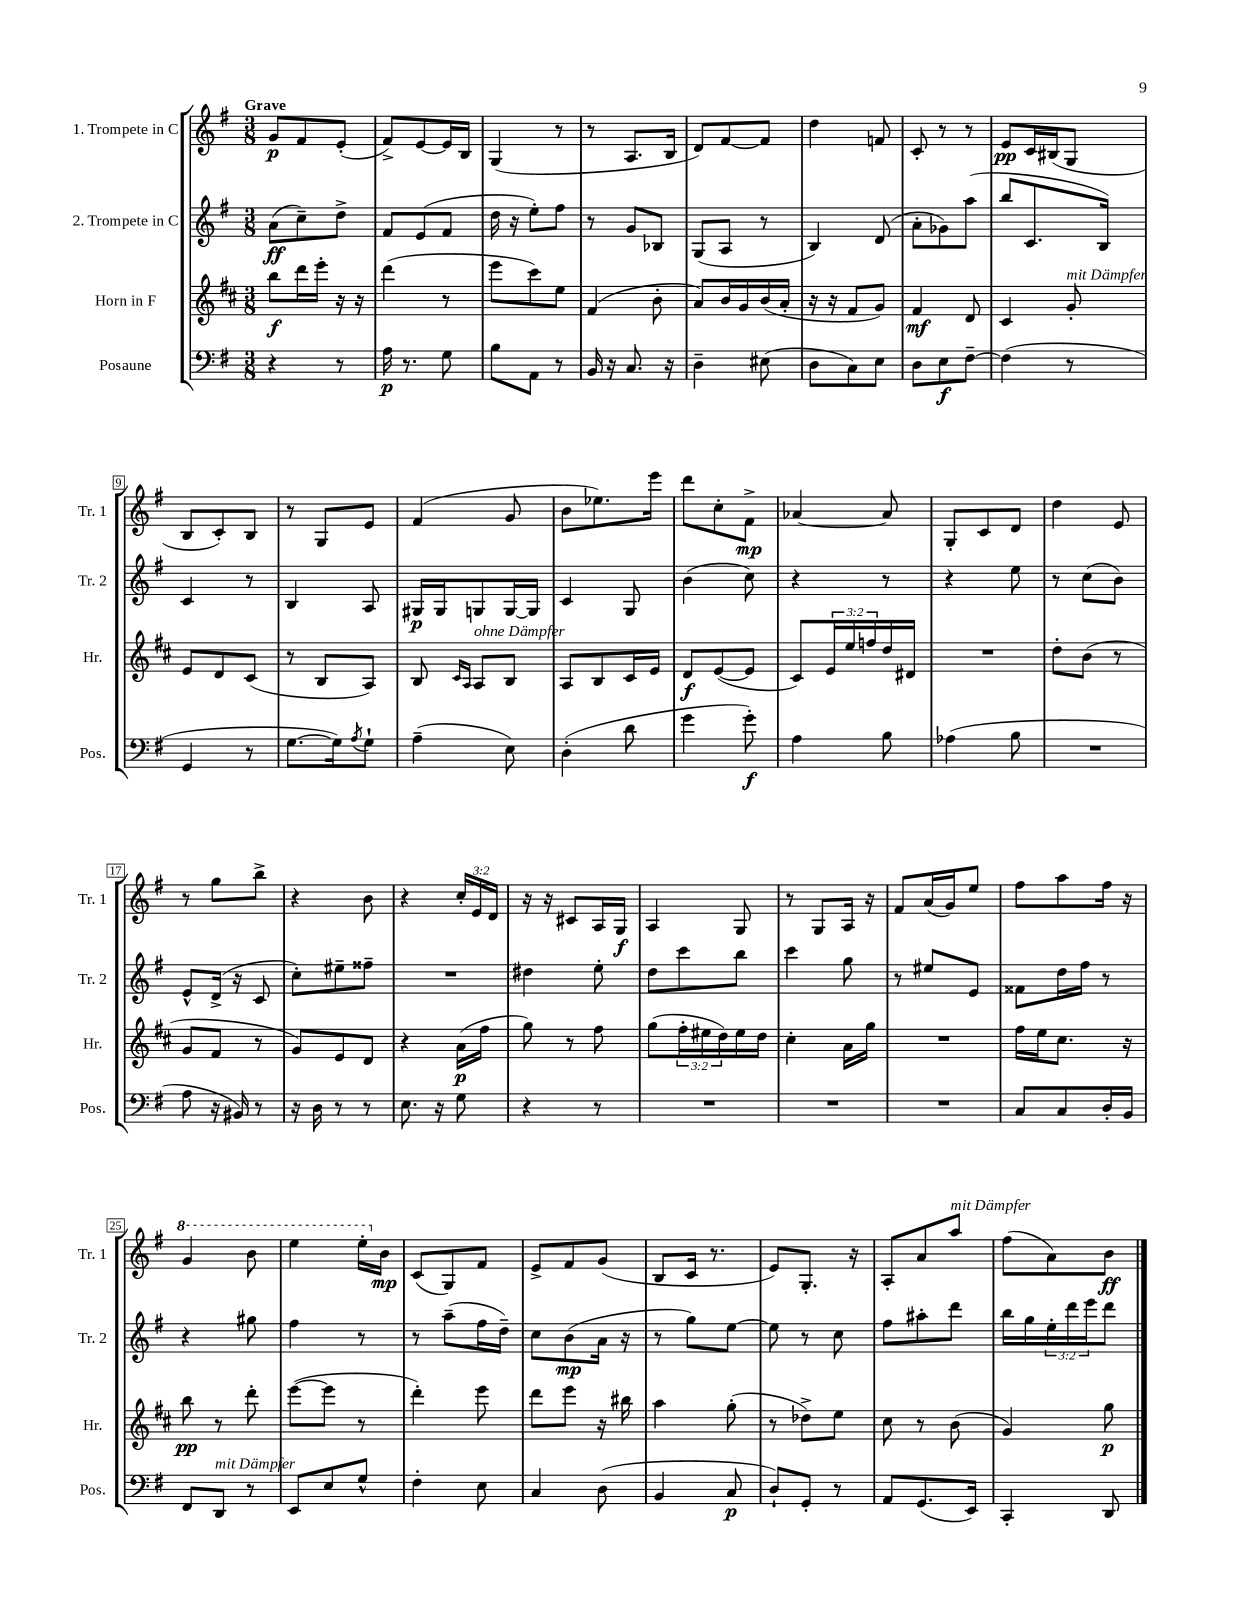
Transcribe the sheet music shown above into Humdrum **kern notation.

**kern	**dynam	**kern	**dynam	**kern	**dynam	**kern	**dynam
*part4	*part4	*part3	*part3	*part2	*part2	*part1	*part1
*staff4	*staff4	*staff3	*staff3	*staff2	*staff2	*staff1	*staff1
*I"Posaune	*	*I"Horn in F	*	*I"2. Trompete in C	*	*I"1. Trompete in C	*
*I'Pos.	*	*I'Hr.	*	*I'Tr. 2	*	*I'Tr. 1	*
*clefF4	*	*clefG2	*	*clefG2	*	*clefG2	*
*k[f#]	*	*k[f#c#]	*	*k[f#]	*	*k[f#]	*
*M3/8	*	*M3/8	*	*M3/8	*	*M3/8	*
=1	=1	=1	=1	=1	=1	=1	=1
!	!	!	!	!	!	!LO:TX:a:B:t=Grave	!
4r	.	8bb\L	f	(8a\L	ff	8g/L	p
.	.	16ddd\L	.	8cc~\)	.	8f#/	.
.	.	16eee'\JJ	.	.	.	.	.
8r	.	16r	.	8dd^\J	.	(8e'/J	.
.	.	16r	.	.	.	.	.
=2	=2	=2	=2	=2	=2	=2	=2
16A\	p	(4ddd\	.	8f#/L	.	8f#^/L)	.
8.r	.	.	.	.	.	.	.
.	.	.	.	(8e/	.	[8e/	.
8G\	.	8r	.	8f#/J	.	16e/L]	.
.	.	.	.	.	.	16B/JJ	.
=3	=3	=3	=3	=3	=3	=3	=3
8B\L	.	8eee\L	.	16dd\	.	(4G/	.
.	.	.	.	16r	.	.	.
8AA\J	.	8ccc#\)	.	8ee'\L)	.	.	.
8r	.	8ee\J	.	8ff#\J	.	8r	.
=4	=4	=4	=4	=4	=4	=4	=4
16BB/	.	(4f#/	.	8r	.	8r	.
16r	.	.	.	.	.	.	.
8.C/	.	.	.	8g/L	.	8.A/L	.
.	.	8b'\	.	8B-X/J	.	.	.
16r	.	.	.	.	.	16B/Jk	.
=5	=5	=5	=5	=5	=5	=5	=5
4D~\	.	8a/L)	.	(8G/L	.	8d/L)	.
.	.	16b/L	.	8A/J	.	[8f#/	.
.	.	16g/	.	.	.	.	.
(8E#X\	.	(16b/	.	8r	.	8f#/J]	.
.	.	16a'/JJ	.	.	.	.	.
=6	=6	=6	=6	=6	=6	=6	=6
8D\L	.	16r	.	4B/)	.	4dd\	.
.	.	16r	.	.	.	.	.
8C\)	.	8f#/L	.	.	.	.	.
8E\J	.	8g/J)	.	(8d/	.	8fn/	.
=7	=7	=7	=7	=7	=7	=7	=7
8D\L	.	4f#/	mf	8a'\L	.	8c'/	.
8E\	f	.	.	8g-X\)	.	8r	.
[8F#~\J	.	8d/	.	(8aa\J	.	8r	.
=8	=8	=8	=8	=8	=8	=8	=8
(4F#\]	.	4c#/	.	8bb/L	.	8e/L	pp
.	.	.	.	8.c/	.	16c/L	.
.	.	.	.	.	.	(16B#X/J	.
!	!	!LO:TX:a:i:t=mit Dämpfer	!	!	!	!	!
8r	.	8g'/	.	.	.	8G/J	.
.	.	.	.	16B/Jk)	.	.	.
!!LO:LB:g=z
=9	=9	=9	=9	=9	=9	=9	=9
4GG/	.	8e/L	.	4c/	.	8B/L	.
.	.	8d/	.	.	.	8c'/)	.
8r	.	(8c#/J	.	8r	.	8B/J	.
=10	=10	=10	=10	=10	=10	=10	=10
[8.G\L	.	8r	.	4B/	.	8r	.
.	.	8B/L	.	.	.	8G/L	.
16G\k])	.	.	.	.	.	.	.
8qA/	.	.	.	.	.	.	.
8G`\J	.	8A/J)	.	8A/	.	8e/J	.
=11	=11	=11	=11	=11	=11	=11	=11
(4A~\	.	8B/	.	16G#X/LL	p	(4f#/	.
.	.	.	.	16G#/J	.	.	.
.	.	16qqc#/LL	.	.	.	.	.
.	.	16qqA/JJ	.	.	.	.	.
!	!	!LO:TX:a:i:t=ohne Dämpfer	!	!	!	!	!
.	.	8A/L	.	8Gn/	.	.	.
8E\)	.	8B/J	.	[16G/L	.	8g/	.
.	.	.	.	16G/JJ]	.	.	.
=12	=12	=12	=12	=12	=12	=12	=12
(4D'\	.	8A/L	.	4c/	.	8b\L	.
.	.	8B/	.	.	.	8.ee-X\)	.
8d\	.	16c#/L	.	8G/	.	.	.
.	.	16e/JJ	.	.	.	16eee\Jk	.
=13	=13	=13	=13	=13	=13	=13	=13
4g\	.	8d/L	f	(4b\	.	8ddd\L	.
.	.	([8e/	.	.	.	8cc'\	.
8g'\)	f	8e/J]	.	8cc\)	.	8f#^\J	mp
=14	=14	=14	=14	=14	=14	=14	=14
4A\	.	8c#/L)	.	4r	.	[4a-X/	.
.	.	24e/L	.	.	.	.	.
.	.	24ee/	.	.	.	.	.
.	.	24ffn/	.	.	.	.	.
8B\	.	16dd/	.	8r	.	8a-/]	.
.	.	16d#X/JJ	.	.	.	.	.
=15	=15	=15	=15	=15	=15	=15	=15
(4A-X\	.	4.r	.	4r	.	8G'/L	.
.	.	.	.	.	.	8c/	.
8B\	.	.	.	8ee\	.	8d/J	.
=16	=16	=16	=16	=16	=16	=16	=16
4.r	.	8dd'\L	.	8r	.	4dd\	.
.	.	(8b\J	.	(8cc\L	.	.	.
.	.	8r	.	8b\J)	.	8e/	.
!!LO:LB:g=z
=17	=17	=17	=17	=17	=17	=17	=17
8A\	.	8g/L	.	8e^^/L	.	8r	.
16r	.	8f#/J	.	(16d^/Jk	.	8gg\L	.
16BB#X/)	.	.	.	16r	.	.	.
8r	.	8r	.	8c/	.	8bb^\J	.
=18	=18	=18	=18	=18	=18	=18	=18
16r	.	8g/L)	.	8cc'\L)	.	4r	.
16D\	.	.	.	.	.	.	.
8r	.	8e/	.	8ee#X~\	.	.	.
8r	.	8d/J	.	8ff##X~\J	.	8b\	.
=19	=19	=19	=19	=19	=19	=19	=19
8.E\	.	4r	.	4.r	.	4r	.
16r	.	.	.	.	.	.	.
8G\	.	(16a\LL	p	.	.	24cc'/LL	.
.	.	.	.	.	.	24e/	.
.	.	16ff#\JJ	.	.	.	.	.
.	.	.	.	.	.	24d/JJ	.
=20	=20	=20	=20	=20	=20	=20	=20
4r	.	8gg\)	.	4dd#X\	.	16r	.
.	.	.	.	.	.	16r	.
.	.	8r	.	.	.	8c#X/L	.
8r	.	8ff#\	.	8ee'\	.	16A/L	.
.	.	.	.	.	.	16G/JJ	f
=21	=21	=21	=21	=21	=21	=21	=21
4.r	.	(8gg\L	.	8dd\L	.	4A/	.
.	.	24ff#'\L	.	8ccc\	.	.	.
.	.	24ee#X\	.	.	.	.	.
.	.	24dd\)	.	.	.	.	.
.	.	16ee#\	.	8bb\J	.	8G/	.
.	.	16dd\JJ	.	.	.	.	.
=22	=22	=22	=22	=22	=22	=22	=22
4.r	.	4cc#'\	.	4ccc\	.	8r	.
.	.	.	.	.	.	8G/L	.
.	.	16a\LL	.	8gg\	.	16A/Jk	.
.	.	16gg\JJ	.	.	.	16r	.
=23	=23	=23	=23	=23	=23	=23	=23
4.r	.	4.r	.	8r	.	8f#/L	.
.	.	.	.	8ee#X/L	.	(16a/L	.
.	.	.	.	.	.	16g/J)	.
.	.	.	.	8e/J	.	8ee/J	.
=24	=24	=24	=24	=24	=24	=24	=24
8C/L	.	16ff#\LL	.	8f##X\L	.	8ff#\L	.
.	.	16ee\J	.	.	.	.	.
8C/	.	8.cc#\J	.	16dd\L	.	8aa\	.
.	.	.	.	16ff#\JJ	.	.	.
16D'/L	.	.	.	8r	.	16ff#\Jk	.
16BB/JJ	.	16r	.	.	.	16r	.
!!LO:LB:g=z
=25	=25	=25	=25	=25	=25	=25	=25
*	*	*	*	*	*	*8va	*
8FF#/L	.	8bb\	pp	4r	.	4gg/	.
!LO:TX:a:i:t=mit Dämpfer	!	!	!	!	!	!	!
8DD/J	.	8r	.	.	.	.	.
8r	.	8ddd'\	.	8gg#X\	.	8bb\	.
=26	=26	=26	=26	=26	=26	=26	=26
8EE/L	.	([8eee\L	.	4ff#\	.	4eee\	.
8E/	.	8eee\J]	.	.	.	.	.
8G^^/J	.	8r	.	8r	.	16eee'\LL	.
*	*	*	*	*	*	*X8va	*
.	.	.	.	.	.	16b\JJ	mp
=27	=27	=27	=27	=27	=27	=27	=27
4F#'\	.	4ddd'\)	.	8r	.	(8c/L	.
.	.	.	.	(8aa~\L	.	8G/)	.
8E\	.	8eee\	.	16ff#\L	.	8f#/J	.
.	.	.	.	16dd~\JJ)	.	.	.
=28	=28	=28	=28	=28	=28	=28	=28
4C/	.	8ddd\L	.	8cc\L	.	8e^/L	.
.	.	8eee\J	.	(8b\	mp	8f#/	.
(8D\	.	16r	.	16a\Jk	.	(8g/J	.
.	.	16bb#X\	.	16r	.	.	.
=29	=29	=29	=29	=29	=29	=29	=29
4BB/	.	4aa\	.	8r	.	8B/L	.
.	.	.	.	8gg\L)	.	16c/Jk	.
.	.	.	.	.	.	8.r	.
8C/	p	(8gg'\	.	[8ee\J	.	.	.
=30	=30	=30	=30	=30	=30	=30	=30
8D`/L)	.	8r	.	8ee\]	.	8e/L)	.
8GG'/J	.	8dd-X^\L)	.	8r	.	8.G'/J	.
8r	.	8ee\J	.	8cc\	.	.	.
.	.	.	.	.	.	16r	.
=31	=31	=31	=31	=31	=31	=31	=31
8AA/L	.	8cc#\	.	8ff#\L	.	8A'/L	.
(8.GG/	.	8r	.	8aa#X'\	.	8a/	.
!	!	!	!	!	!	!LO:TX:a:i:t=mit Dämpfer	!
.	.	(8b\	.	8ddd\J	.	8aa/J	.
16EE/Jk)	.	.	.	.	.	.	.
=32	=32	=32	=32	=32	=32	=32	=32
4CC'/	.	4g/)	.	16bb\LL	.	(8ff#\L	.
.	.	.	.	16gg\	.	.	.
.	.	.	.	24ee'\	.	8a\)	.
.	.	.	.	24ddd\	.	.	.
.	.	.	.	24eee\J	.	.	.
8DD/	.	8gg\	p	8ddd\J	.	8b\J	ff
==	==	==	==	==	==	==	==
*-	*-	*-	*-	*-	*-	*-	*-
